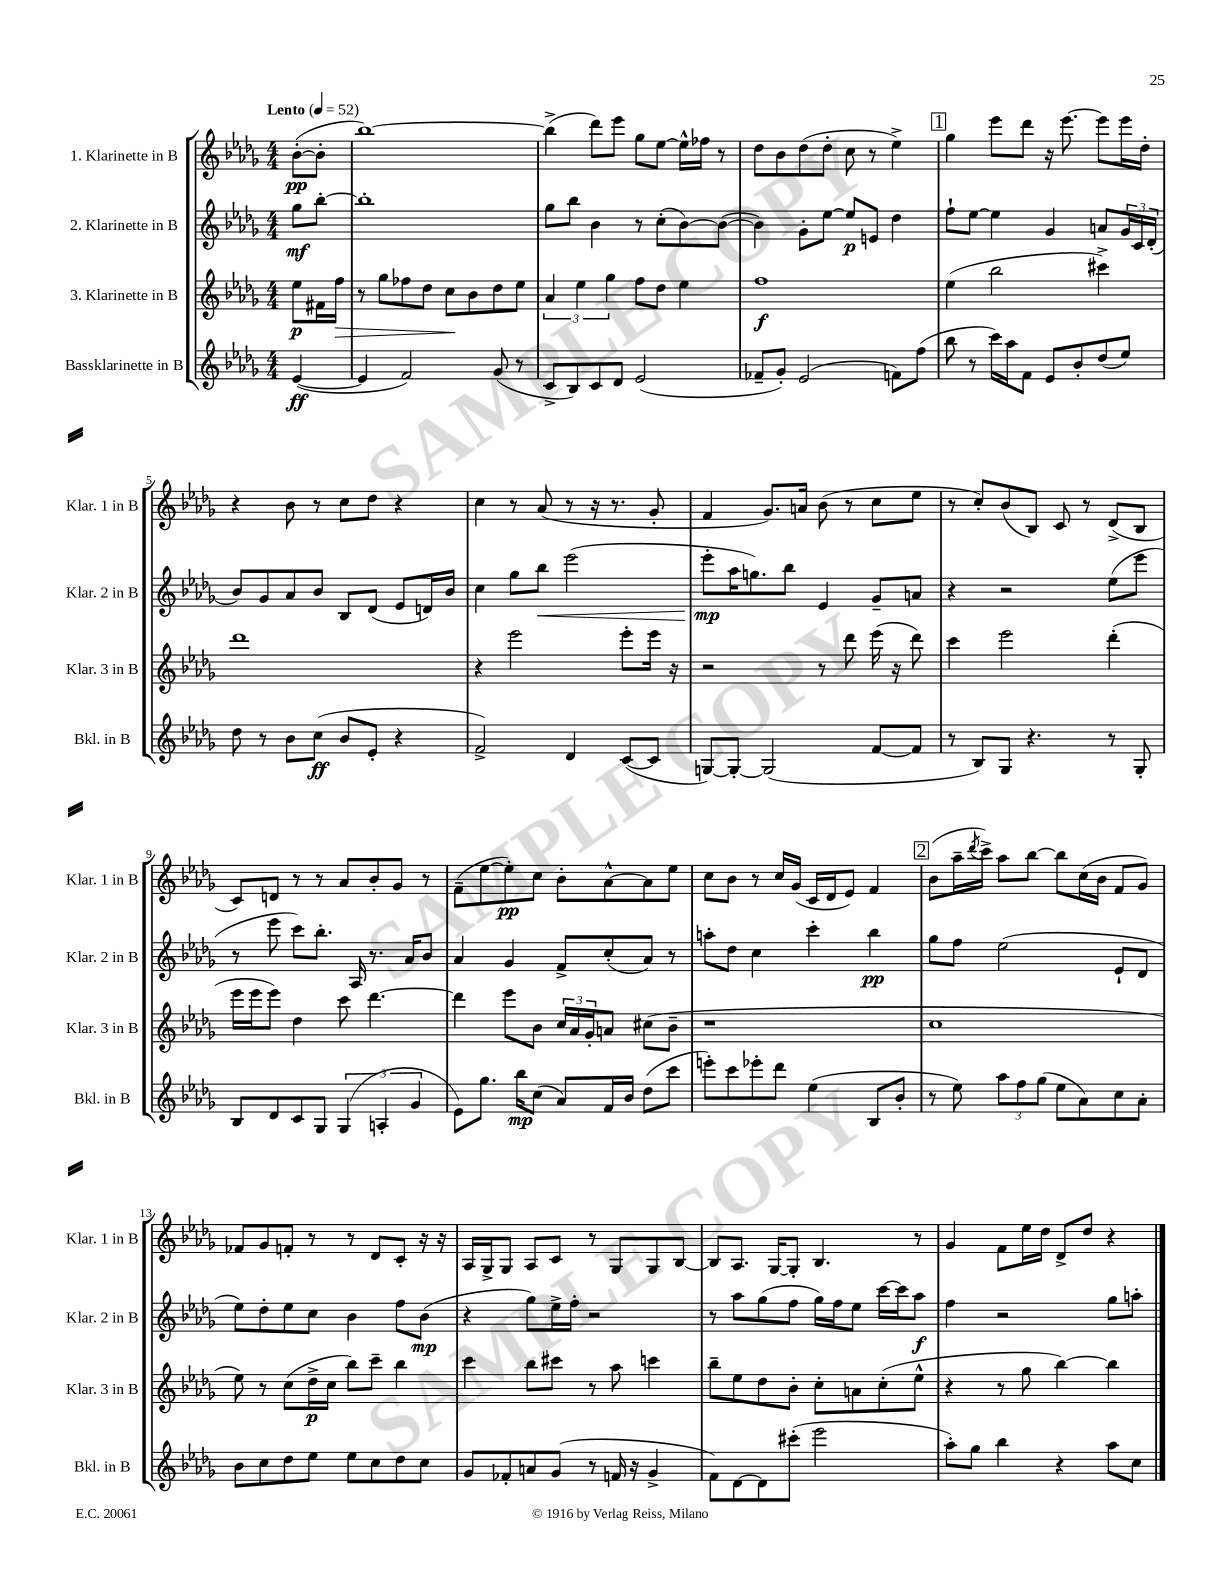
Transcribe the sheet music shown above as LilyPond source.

<<
\new StaffGroup <<
\new Staff = "s0" \with { instrumentName = "1. Klarinette in B" shortInstrumentName = "Klar. 1 in B" } {
    \clef treble \key des \major \numericTimeSignature \time 4/4 \partial 4 \tempo "Lento" 4 = 52
    bes'8~-.\pp( bes'8-. |
    bes''1~) |
    bes''4->( des'''8) ees'''8 ges''8 ees''8~ ees''16-^ fes''16 r8 |
    des''8 bes'8 des''8( des''8-. c''8 r8 ees''4->) |
    \mark \markup { \box "1" } ges''4 ees'''8 des'''8 r16 ees'''8.~ ees'''8 ees'''16 des''16-. |
    r4 bes'8 r8 c''8 des''8 r4 |
    c''4 r8 aes'8( r8 r16 r8. ges'8-. |
    f'4 ges'8.) a'16 bes'8( r8 c''8 ees''8 |
    r8 c''8-.) bes'8( bes8) c'8 r8 des'8->( bes8 |
    c'8) d'8 r8 r8 aes'8 bes'8-. ges'8 r8 |
    f'8--( ees''8~ ees''8-.\pp) c''8 bes'8-. aes'8~-^ aes'8 ees''8 |
    c''8 bes'8 r8 c''16 ges'16( c'16 des'16 ees'8) f'4 |
    \mark \markup { \box "2" } bes'8( aes''16-- \acciaccatura { des'''8 } c'''16->) aes''8 bes''8~ bes''8 c''16( bes'16 f'8 ges'8) |
    fes'8 ges'8 f'8-. r8 r8 des'8 c'8-. r16 r16 |
    aes16 ges16-> ges8 aes8 c'8 r8 ges8 ges8 bes8~ |
    bes8 aes8. ges16~ ges8-. bes4. r8 |
    ges'4 f'8 ees''16 des''16 des'8-> des''8 r4 \bar "|." |
}
\new Staff = "s1" \with { instrumentName = "2. Klarinette in B" shortInstrumentName = "Klar. 2 in B" } {
    \clef treble \key des \major \numericTimeSignature \time 4/4 \partial 4
    ges''8\mf bes''8~-. |
    bes''1-. |
    ges''8 bes''8 bes'4 r8 c''8-.( bes'8~) bes'8~( |
    bes'4) ges'8-. ees''8~ ees''8\p e'8 des''4 |
    \mark \markup { \box "1" } f''8-! ees''8~ ees''4 ges'4 a'8 \tuplet 3/2 { ges'16 c'16 des'16-.( } |
    bes'8) ges'8 aes'8 bes'8 bes8 des'8( ees'8 d'16) bes'16 |
    c''4 ges''8 bes''8\< ees'''2( |
    ees'''8-.\mp\! aes''16 g''8.) bes''8 ees'4 ges'8-- a'8 |
    r4 r2 ees''8( ees'''8 |
    r8 ees'''8 c'''8) bes''8.-. aes16 r8. aes'16 bes'8 |
    aes'4 ges'4 f'8-> c''8-.( aes'8) r8 |
    a''8-. des''8 c''4 c'''4-. bes''4\pp |
    \mark \markup { \box "2" } ges''8 f''8 ees''2( ees'8-! des'8 |
    ees''8) des''8-. ees''8 c''8 bes'4 f''8 bes'8\mp( |
    r4 ges''8) ees''16-> f''16-. r2 |
    r8 aes''8 ges''8( f''8 ges''16) f''16 ees''8 c'''16~ c'''16 aes''8\f |
    f''4 r2 ges''8 a''8-. \bar "|." |
}
\new Staff = "s2" \with { instrumentName = "3. Klarinette in B" shortInstrumentName = "Klar. 3 in B" } {
    \clef treble \key des \major \numericTimeSignature \time 4/4 \partial 4
    ees''8\p fis'16 f''16\> |
    r8 ges''8 fes''8 des''8 c''8\! bes'8 des''8 ees''8 |
    \tuplet 3/2 { aes'4 ees''4 ges''4 } f''8 des''8 ees''4 |
    f''1\f |
    \mark \markup { \box "1" } ees''4( bes''2 cis'''4->) |
    des'''1 |
    r4 ees'''2 ees'''8-. ees'''16 r16 |
    r2 r8 des'''8 ees'''16( r16 des'''8) |
    c'''4 ees'''2 des'''4-.( |
    ees'''16 ees'''16 ees'''8) des''4 c'''8 des'''4.~ |
    des'''4 ees'''8 bes'8 \tuplet 3/2 { c''16 aes'16 ges'16-. } a'8 cis''8( bes'8-- |
    r1 |
    \mark \markup { \box "2" } c''1 |
    ees''8) r8 c''8( des''16->\p c''16 bes''8) c'''8-- bes''4 |
    c'''4 bes''8 cis'''8 r8 aes''8 c'''4 |
    bes''8-- ees''8 des''8 bes'8-. c''8-. a'8 c''8-.( ees''8-^ |
    r4 r8 ges''8 bes''4~) bes''4 \bar "|." |
}
\new Staff = "s3" \with { instrumentName = "Bassklarinette in B" shortInstrumentName = "Bkl. in B" } {
    \clef treble \key des \major \numericTimeSignature \time 4/4 \partial 4
    ees'4~\ff( |
    ees'4 f'2) ges'8( r8 |
    c'8-> bes8) c'8 des'8 ees'2( |
    fes'8-- ges'8-.) ees'2( f'8) f''8( |
    \mark \markup { \box "1" } bes''8 r8 c'''16) aes''16 f'8 ees'8 bes'8-. des''8( ees''8) |
    des''8 r8 bes'8 c''8\ff( bes'8 ees'8-. r4 |
    f'2->) des'4 c'8~( c'8 |
    g8~) g8~-. g2( f'8~ f'8 |
    r8 bes8) ges8 r4. r8 ges8-. |
    bes8 des'8 c'8 ges8 \tuplet 3/2 { ges4( a4-. ges'4 } |
    ees'8) ges''8. bes''16\mp c''8( aes'8) f'16 bes'16 des''8( c'''8 |
    e'''8-.) c'''8 ees'''8-. des'''8 ees''4( bes8 bes'8-. |
    \mark \markup { \box "2" } r8 ees''8) \tuplet 3/2 { aes''8 f''8 ges''8( } ees''8 aes'8) c''8 aes'8-. |
    bes'8 c''8 des''8 ees''8 ees''8 c''8 des''8 c''8 |
    ges'8 fes'8-. a'8 ges'8( r8 f'16 r16 ges'4-> |
    f'8) des'8~ des'8 cis'''8-.( ees'''2 |
    aes''8-.) ges''8 bes''4 r4 aes''8 c''8 \bar "|." |
}
>>
>>
